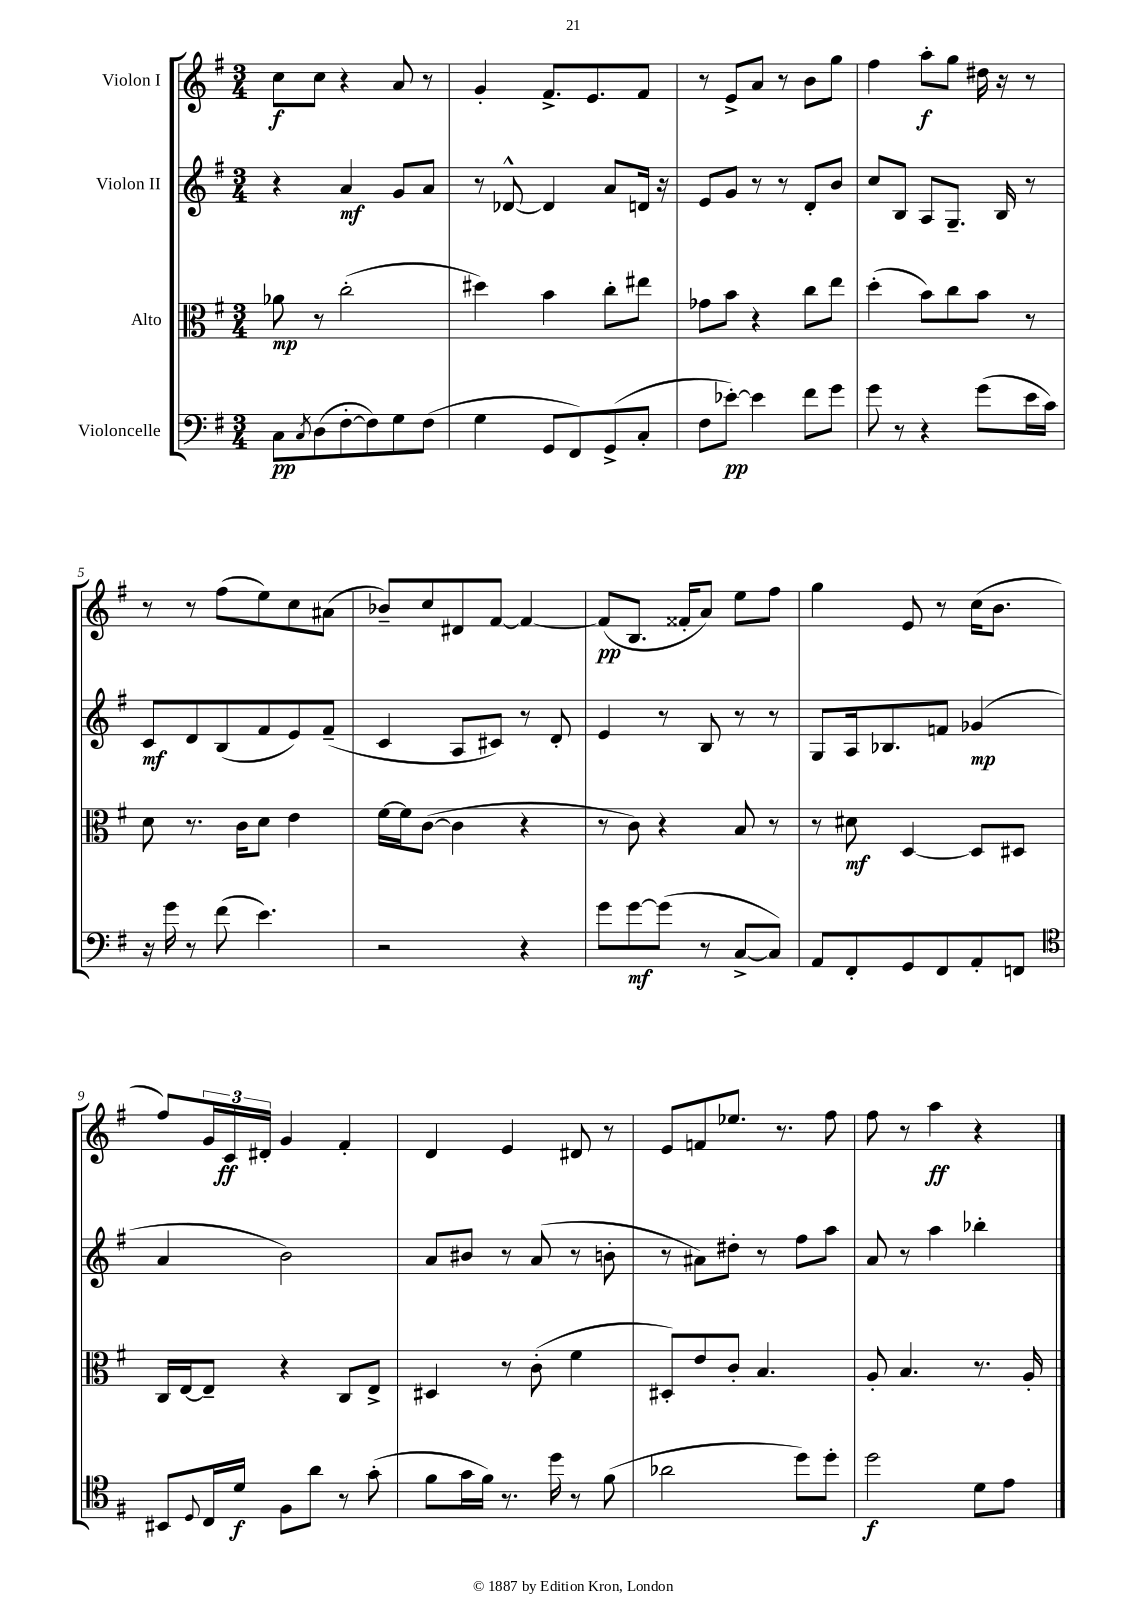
<<
\new StaffGroup <<
\new Staff = "s0" \with { instrumentName = "Violon I" } {
    \clef treble \key g \major \numericTimeSignature \time 3/4
    c''8\f c''8 r4 a'8 r8 |
    g'4-. fis'8.-> e'8. fis'8 |
    r8 e'8-> a'8 r8 b'8 g''8 |
    fis''4 a''8-.\f g''8 dis''16 r16 r8 |
    r8 r8 fis''8( e''8) c''8 ais'8( |
    bes'8--) c''8 dis'8 fis'8~ fis'4~ |
    fis'8\pp( b8. fisis'16-. a'8) e''8 fis''8 |
    g''4 e'8 r8 c''16( b'8. |
    fis''8) \tuplet 3/2 { g'16 c'16\ff dis'16-. } g'4 fis'4-. |
    d'4 e'4 dis'8 r8 |
    e'8 f'8 ees''8. r8. fis''8 |
    fis''8 r8 a''4\ff r4 \bar "|." |
}
\new Staff = "s1" \with { instrumentName = "Violon II" } {
    \clef treble \key g \major \numericTimeSignature \time 3/4
    r4 a'4\mf g'8 a'8 |
    r8 des'8~-^ des'4 a'8 d'16 r16 |
    e'8 g'8 r8 r8 d'8-. b'8 |
    c''8 b8 a8 g8.-- b16 r8 |
    c'8\mf d'8 b8( fis'8 e'8) fis'8--( |
    c'4 a8 cis'8) r8 d'8-. |
    e'4 r8 b8 r8 r8 |
    g8 a16 bes8. f'8 ges'4\mp( |
    a'4 b'2) |
    a'8 bis'8 r8 a'8( r8 b'8-. |
    r8 ais'8) dis''8-. r8 fis''8 a''8 |
    a'8 r8 a''4 bes''4-. \bar "|." |
}
\new Staff = "s2" \with { instrumentName = "Alto" } {
    \clef alto \key g \major \numericTimeSignature \time 3/4
    aes'8\mp r8 c''2-.( |
    dis''4) b'4 c''8-. eis''8 |
    ges'8 b'8 r4 c''8 e''8 |
    d''4-.( b'8) c''8 b'8 r8 |
    d'8 r8. c'16 d'8 e'4 |
    fis'16~ fis'16 c'8~( c'4 r4 |
    r8 c'8) r4 b8 r8 |
    r8 dis'8\mf d4~ d8 dis8 |
    c16 e16~ e8-- r4 c8 e8-> |
    dis4 r8 c'8-.( fis'4 |
    dis8-.) e'8 c'8-. b4. |
    a8-. b4. r8. a16-. \bar "|." |
}
\new Staff = "s3" \with { instrumentName = "Violoncelle" } {
    \clef bass \key g \major \numericTimeSignature \time 3/4
    c8\pp \acciaccatura { c8 } d8( fis8~-. fis8) g8 fis8( |
    g4 g,8 fis,8) g,8->( c8-. |
    fis8 ees'8~-.\pp) ees'4 fis'8 g'8 |
    g'8 r8 r4 g'8( e'16 c'16) |
    r16 g'16 r8 fis'8( e'4.) |
    r2 r4 |
    g'8 g'8~\mf g'8( r8 c8~-> c8) |
    a,8 fis,8-. g,8 fis,8 a,8-. f,8 |
    \clef tenor bis,8 \appoggiatura { d8 } c16 d'16\f fis8 a'8 r8 g'8-.( |
    fis'8 g'16 fis'16) r8. d''16 r8 fis'8( |
    aes'2 d''8) d''8-. |
    d''2\f d'8 e'8 \bar "|." |
}
>>
>>
